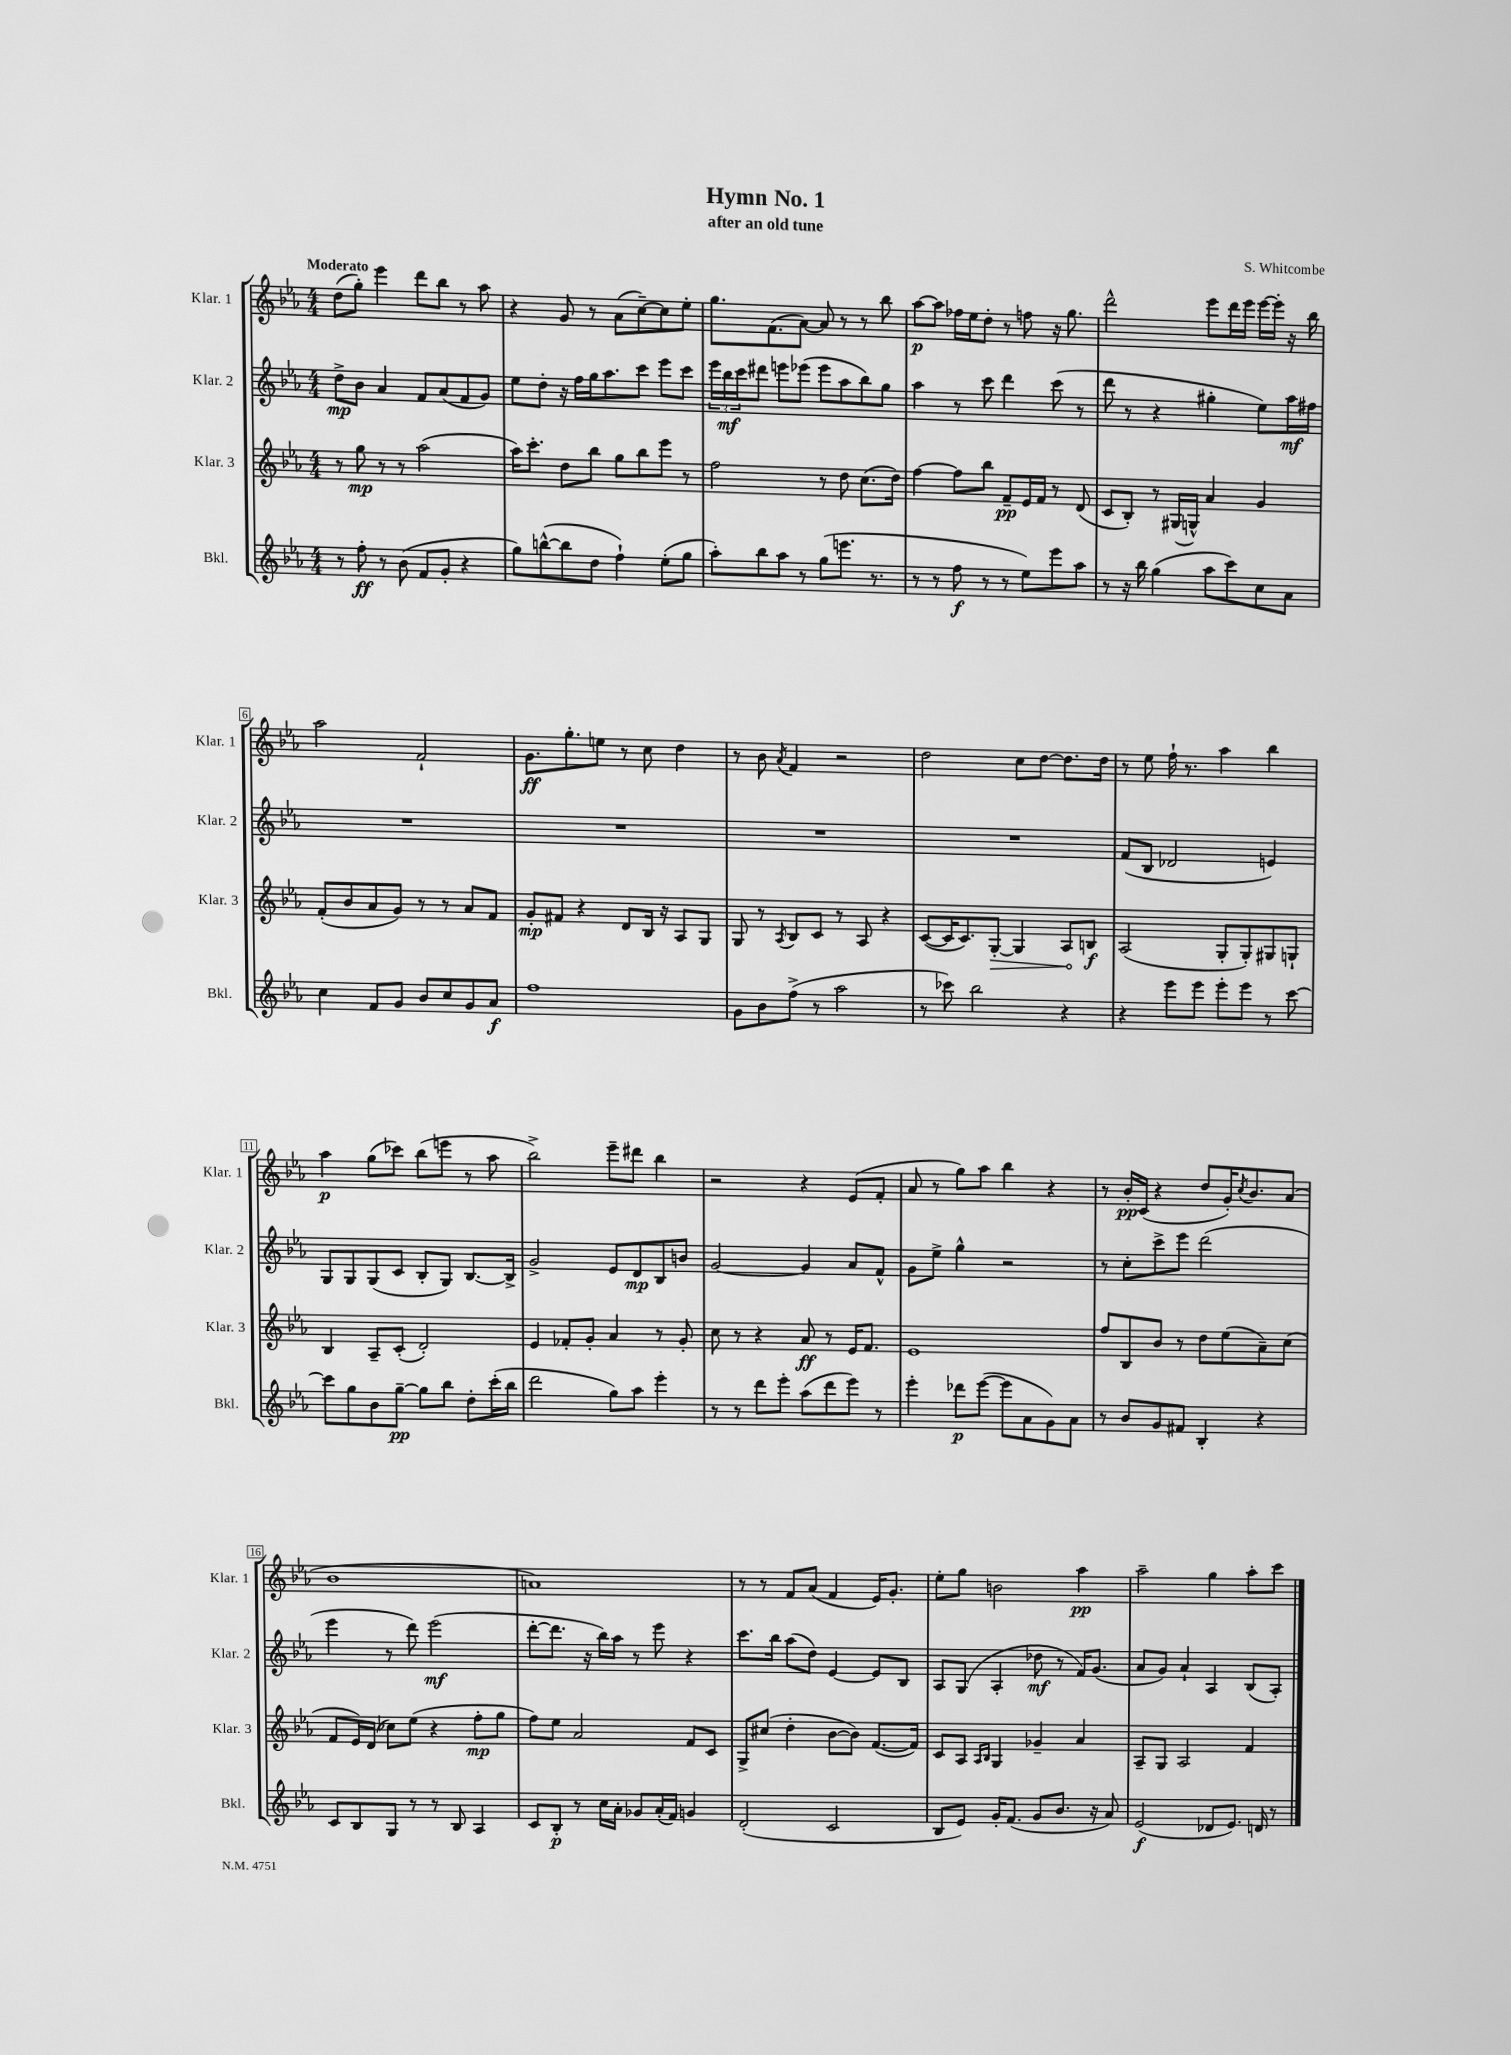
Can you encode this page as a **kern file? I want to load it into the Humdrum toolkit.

**kern	**kern	**kern	**kern
*staff4	*staff3	*staff2	*staff1
*clefG2	*clefG2	*clefG2	*clefG2
*k[b-e-a-]	*k[b-e-a-]	*k[b-e-a-]	*k[b-e-a-]
*M4/4	*M4/4	*M4/4	*M4/4
8r	8r	8dd^	(8dd
8ff'	8gg	8b-	8gg')
8r	8r	4a-	4eee-
(8b-	8r	.	.
8f	(2aa-	8f	8ddd
8g'	.	(8a-	8bb-
4r	.	8f	8r
.	.	8g)	8aa-
=	=	=	=
8gg)	16aa-)	8ee-	4r
.	8.ccc'	.	.
([8bb^^	.	8dd'	.
8bb]	8dd	16r	8g
.	.	16ff	.
8dd	8bb-	16gg	8r
.	.	8.aa-	.
4ff`)	8gg	.	(8a-
.	8bb-	8ccc	[8cc~)
(8ee-'	8eee-	8eee-	8cc]
8gg	8r	8ccc	8ee-'
=	=	=	=
8aa-')	2ff	24eee-	8.gg
.	.	24bb-	.
.	.	24ccc	.
8bb-	.	8ddd#	.
.	.	.	(8.f
8aa-	.	8eee	.
8r	.	(8eee-	[8a-)
(8gg	8r	8eee-	8a-]
8.eee	8dd	8aa-	8r
.	(8.cc	8bb-)	8r
8.r	.	.	.
.	.	8gg	8bb-
.	16dd)	.	.
=	=	=	=
8r	[4ff	4aa-	[8aa-
8r	.	.	8aa-]
8ff	8ff]	8r	16ff-
.	.	.	16ee-
8r	8bb-	8ccc	8dd'
8r	8f~	4ddd	8r
8ee-)	16e-	.	8ff
.	16f	.	.
8eee-	8r	(8ccc	16r
.	.	.	8.gg
8aa-	(8d	8r	.
=	=	=	=
8r	8c	8ddd	2ddd^^
16r	8B-')	8r	.
16bb-	.	.	.
(4gg	8r	4r	.
.	(16G#	.	.
.	16G^^)	.	.
8aa-	4a-	4gg#'	8eee-
8ccc)	.	.	16ddd
.	.	.	16eee-
8cc	4g	8ee-)	[16eee-
.	.	.	16eee-']
8a-	.	16aa-	16r
.	.	16ff#	16bb-
=	=	=	=
4cc	(8f'	1r	2aa-
.	8b-	.	.
8f	8a-	.	.
8g	8g)	.	.
8b-	8r	.	2f`
8cc	8r	.	.
8g	8a-	.	.
8a-	8f	.	.
=	=	=	=
1ff	8g'	1r	8.g
.	8f#	.	.
.	.	.	8.gg'
.	4r	.	.
.	.	.	8ee
.	8d	.	8r
.	16B-	.	8cc
.	16r	.	.
.	8A-	.	4dd
.	8G	.	.
=	=	=	=
8g	8G	1r	8r
8b-	8r	.	8b-
.	8qA-	.	8qa-
(8ff^	8B-	.	4f
8r	8c	.	.
2aa-	8r	.	2r
.	8A-	.	.
.	4r	.	.
=	=	=	=
8r	([8c	1r	2dd
8ccc-)	16c]	.	.
.	8.c)	.	.
2bb-	.	.	.
.	[8G'	.	.
.	4G]	.	8cc
.	.	.	[8dd
4r	8A-	.	8.dd]
.	8B	.	.
.	.	.	16dd
=	=	=	=
4r	(2A-	(8f	8r
.	.	8B-	8ee-
8eee-	.	2d-	16ff`
.	.	.	8.r
8eee-	.	.	.
8eee-'	8G'	.	4aa-
8eee-	8G')	.	.
8r	8G#	4e)	4bb-
[8ccc	8G`	.	.
=	=	=	=
8ccc]	4B-	8G	4aa-
8gg	.	8G	.
8b-	8A-~	(8G	(8gg
[8gg~	(8c'	8c	8ccc-)
8gg]	2d')	8B-'	(8bb-
8bb-	.	8G)	8eee
8dd'	.	[8.B-	8r
(16ccc'	.	.	8aa-
16bb-	.	16B-^]	.
=	=	=	=
2ddd	4e-	2g^	2bb-^)
.	8f-'	.	.
.	8g'	.	.
8gg)	4a-	8e-	8eee-~
8aa-	.	8d	8ddd#
4eee-'	8r	8B-	4bb-
.	8g'	8b	.
=	=	=	=
8r	8cc	[2g	2r
8r	8r	.	.
8ddd	4r	.	.
8eee-'	.	.	.
(8aa-	8a-	4g]	4r
8ddd	8r	.	.
8eee-)	16e-	8a-	(8e-
.	8.f	.	.
8r	.	8f^^	8f'
=	=	=	=
4eee-'	1e-	8g	8a-
.	.	8ee-^	8r
8ddd-	.	4gg^^	8gg)
([8eee-	.	.	8aa-
8eee-]	.	2r	4bb-
8a-	.	.	.
8g)	.	.	4r
8a-	.	.	.
=	=	=	=
8r	8ff	8r	8r
8b-	8B-	8cc'	16b-'
.	.	.	(16c
8g	8b-	8ccc^	4r
8f#	8r	8eee-	.
4B-'	8dd	(2ddd	8dd
.	(8ee-	.	16g')
.	.	.	8qcc
.	.	.	8.b-
4r	8a-~)	.	.
.	(8cc	.	(8a-
=	=	=	=
8c	8f	4eee-	1b-
8B-	16e-)	.	.
.	(16d	.	.
8G	8cc-)	8r	.
8r	(8ee-	8ddd)	.
8r	4r	(2eee-	.
8B-	.	.	.
4A-	8ff'	.	.
.	8gg	.	.
=	=	=	=
8c	8ff)	[8ddd'	1a)
8B-'	8ee-	8.ddd]	.
8r	2a-	.	.
.	.	16r	.
16cc	.	16bb-)	.
16a-'	.	16aa-	.
8g-	.	8r	.
(16a-'	.	8eee-	.
16f)	.	.	.
4g	8f	4r	.
.	8c	.	.
=	=	=	=
(2d'	8G^	8.ccc	8r
.	(8cc#	.	8r
.	.	16bb-	.
.	4dd'	(8aa-	8f
.	.	8dd)	(8a-
2c	[8b-	[4e-	4f
.	8b-])	.	.
.	([8.f	8e-]	16e-)
.	.	.	8.g'
.	.	8B-	.
.	16f])	.	.
=	=	=	=
8B-	8c	8A-	8ee-'
8e-)	8A-	(8G	8gg
.	16qqA-	.	.
.	16qqB-	.	.
16g'	4G	4A-'	2b
(8.f	.	.	.
8g	4g-~	8dd-	.
8.b-	.	8r	.
.	4a-	16f)	4aa-
16r	.	(8.g	.
8a-)	.	.	.
=	=	=	=
(2e-	8A-~	8a-	2aa-~
.	8G	8g)	.
.	2A-	4a-`	.
8d-	.	4A-	4gg
8.e-)	.	.	.
.	4f	(8B-	8aa-'
16d	.	.	.
8r	.	8A-')	8ccc
==	==	==	==
*-	*-	*-	*-
